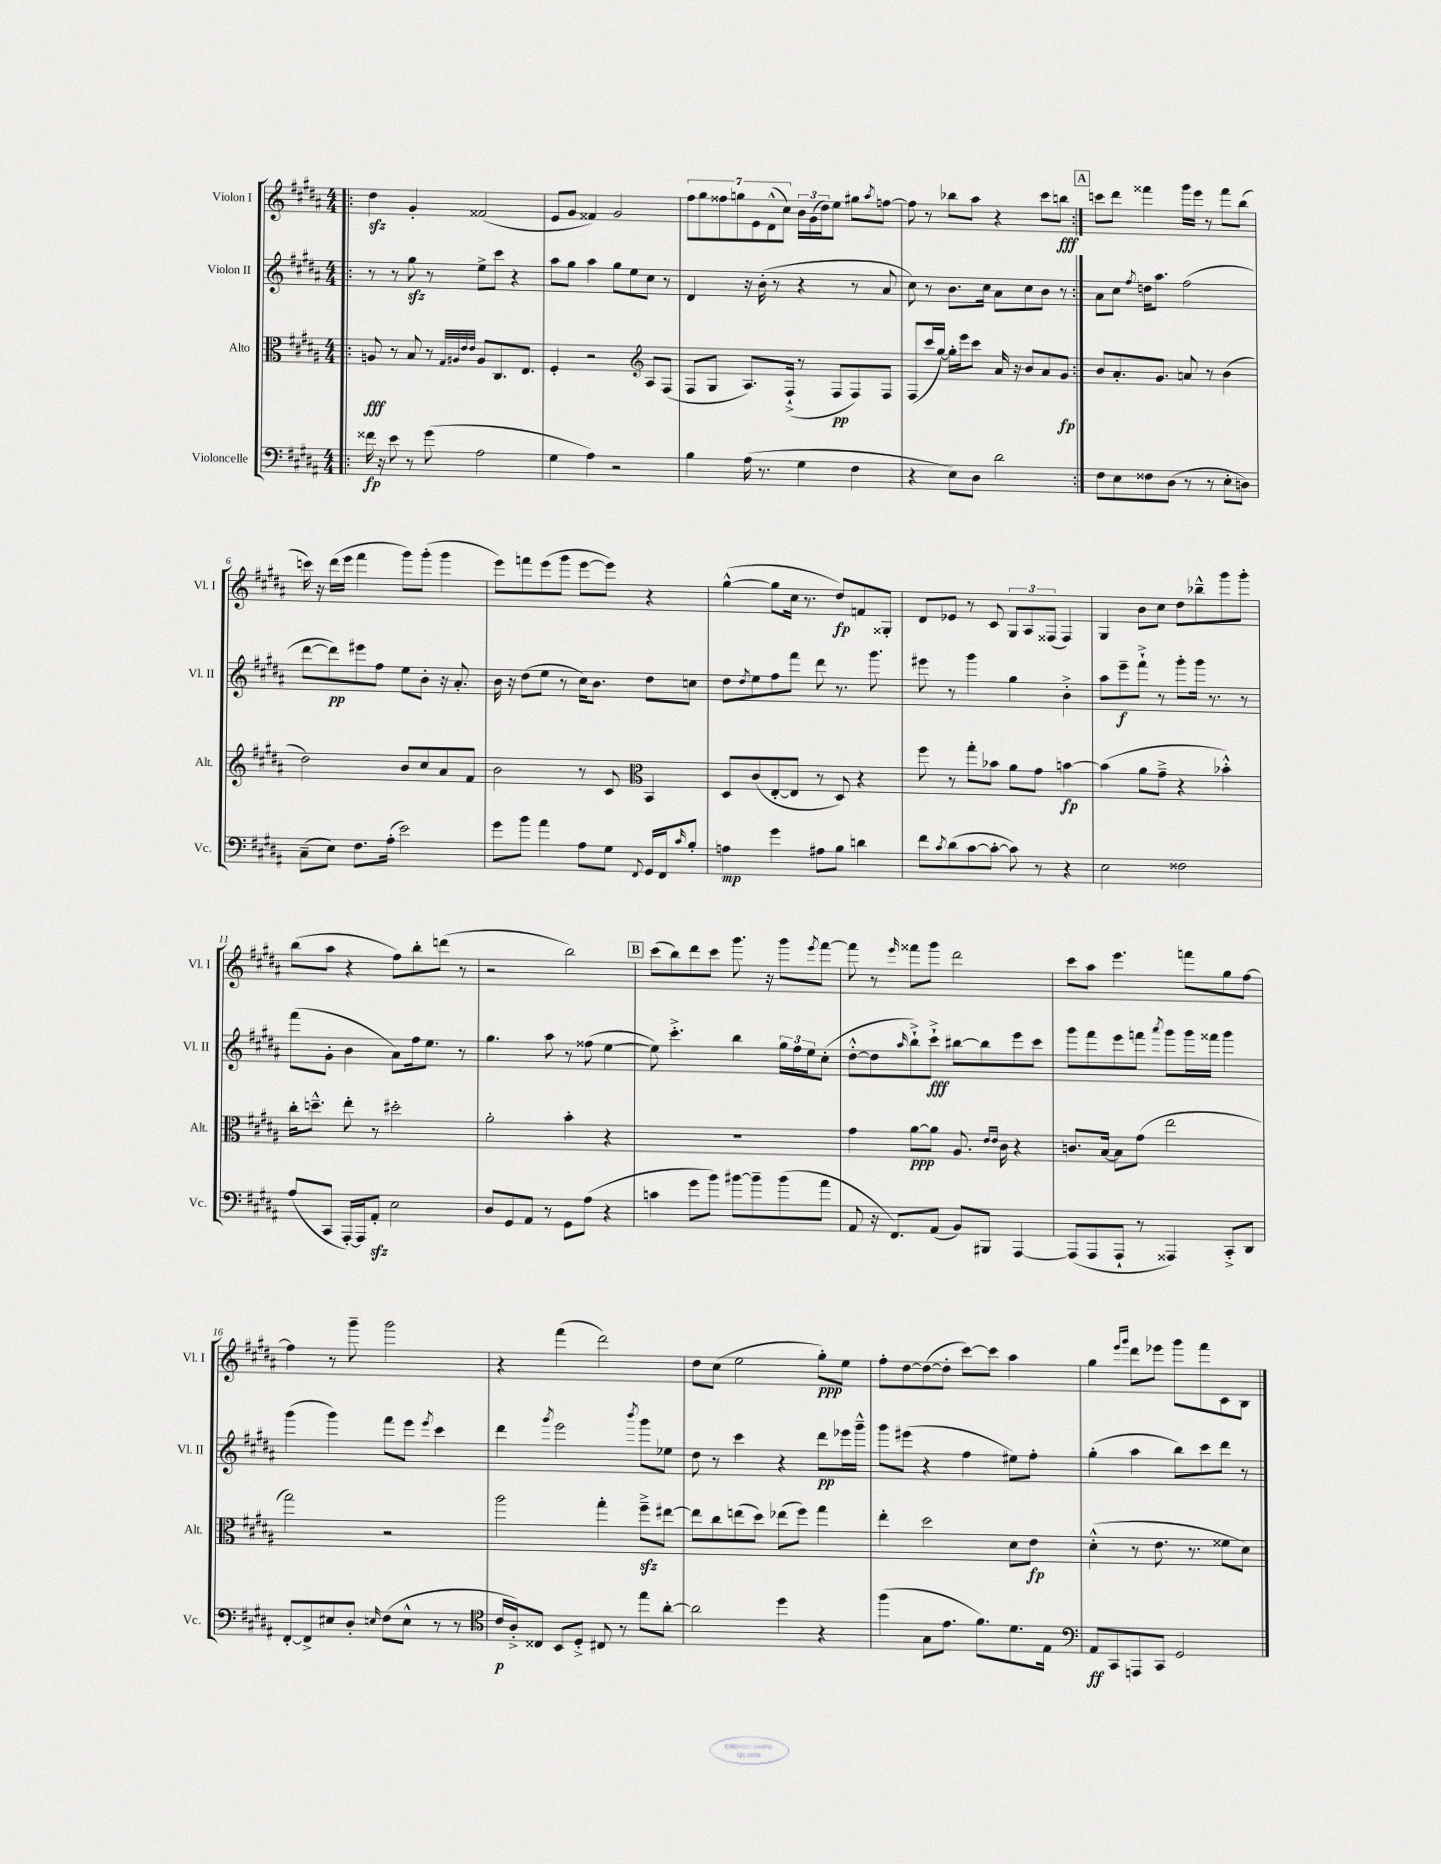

**kern	**kern	**kern	**kern
*staff4	*staff3	*staff2	*staff1
*clefF4	*clefC3	*clefG2	*clefG2
*k[f#c#g#d#a#]	*k[f#c#g#d#a#]	*k[f#c#g#d#a#]	*k[f#c#g#d#a#]
*M4/4	*M4/4	*M4/4	*M4/4
=!|:	=!|:	=!|:	=!|:
16f##\	8A/	8r	4dd#\
16r	.	.	.
8e\	8r	8r	.
8r	8B/	8gg#\	4g#'/
(8g#\	8r	8r	.
.	32qqG#/LLL	.	.
.	32qqA#/	.	.
.	32qqe/	.	.
.	32qqe/JJJ	.	.
2A#\	8A#/L	8ee^\L	(2f##/
.	8.C#/	8ccc#\J	.
.	.	4r	.
.	8.E/J	.	.
=	=	=	=
4G#\	4F#'/	8aa#\L	8e/L
.	.	8gg#\J	8g#/J
4A#\)	2r	4aa#\	4f##/)
2r	.	8gg#\L	2g#/
.	.	8ee\	.
*	*clefG2	*	*
.	8A#/L	8cc#\J	.
.	(8F#/J	8r	.
=	=	=	=
4B\	8F#/L	4d#/	14ff#\L
.	.	.	14gg#\
.	8G#/J	.	.
.	.	.	14ff##\
.	.	.	14gg\
(16A#\	8.A#/L)	16r	.
.	.	.	14e\
8.r	.	(16b'\	.
.	.	.	(14d#^^\
.	.	8r	.
.	.	.	14cc#\J)
.	(16F#`^/Jk	.	.
4G#\	8r	4r	24b\LL
.	.	.	(24g#\
.	.	.	24dd#\J)
.	8F#/L	.	8ee\J
4F#\	8F#/)	8r	8gg#\L
.	.	.	8qaa#/
.	8F#/J	8a#/	[8ff\J
=	=	=	=
4r	(8F#/L	8cc#\)	8ff\]
.	16ccc#/L	8r	8r
.	[16gg#/JJ)	.	.
8E\L)	16gg#'\]LL	8.b\L	8bb-\L
.	16eee\J	.	.
8D#\J	8ccc#\J	.	8aa#\J
.	.	16cc#\Jk	.
2d#\	16a#/	8a#\L	4r
.	16r	.	.
.	8b/L	8cc#\	.
.	8a#/	8b\J	8ccc#\L
.	8g#/J	8r	8bb\J
=:|!	=:|!	=:|!	=:|!
8F#\L	8b/L	8a#\L	8ccc\L
8E\	8.a#'/	8cc#\J	8ddd#\J
.	.	8qff#/	.
8F##\	.	16dd\LK	4fff##\
.	8.g#/J	8.aa#\J	.
(8D#\J	.	.	.
8r	8a/	(2ff#\	16ggg#\LL
.	.	.	16eee\JJ
8r	8r	.	8r
8E'\L	(4b\	.	8fff##\L
8D\J)	.	.	(8bb\J
=	=	=	=
(8C#~\L	2dd#\)	[8ddd#\L	16ccc\)
.	.	.	16r
8E\J)	.	8ddd#\])	(16ddd#\LL
.	.	.	16eee\JJ
8.F#\L	.	8eee#\	4fff#\
.	.	8ff#\J	.
(16A#'\Jk	.	.	.
2e\)	8b/L	8ee\L	8ggg#\L)
.	8cc#/	8b'\J	(8ggg#'\J
.	8a#/	16r	4ggg#\
.	.	8.a#'/	.
.	8f#/J	.	.
=	=	=	=
8g#\L	2b\	16b\	8eee\L)
.	.	16r	.
8b\J	.	(8dd#\L	8fff\
4a#\	.	8ee\J	(8eee\
.	.	8r	8ggg#\J
8A#\L	8r	16cc#\LK)	[8eee\L
.	.	8.b\J	.
8G#\J	8c#/	.	8eee\]J)
*	*clefC3	*	*
8qqFF#/	.	.	.
16GG#/LL	4BB/	8dd#\L	4r
16FF#/J	.	.	.
16qqc#/	.	.	.
8B'/J	.	8cc\J	.
=	=	=	=
4A\	8D#/L	8dd#\L	([4gg#^^\
.	.	8qdd#/	.
.	(8c#/	8ee\	.
4g#\	[8E'/	8ff#\	8gg#\]L
.	8E/]J	8fff#\J	16cc#\Jk
.	.	.	8.r
8A#\L	8r	8ddd#\	.
8B\J	8D#/)	8.r	8dd#/L)
4d\	4r	.	8f/
.	.	8.ggg#\	.
.	.	.	8G##'/J
=	=	=	=
8f#\L	8ff#\	8eee#\	8d#/L
8qc#/	.	.	.
(8d#\	8r	8r	8e-/J
[8c#\	8gg#'\L	4ggg#\	8r
8c#'\_J	8b-\J	.	8c#/
8c#\])	8a#\L	4gg#\	12G#/L
.	.	.	12A#/
8r	8g#\J	.	.
.	.	.	(12F##/J
4r	[4b\	4b'^\	4F##/)
=	=	=	=
2E\	(4b\]	8aa#\L	4G#/
.	.	8eee~\	.
.	8a#\L	8fff#`^\J	8b\L
.	8g#~^\J	8r	8cc#\J
2F##\	4r	8ggg#'\L	8dd#\L
.	.	16ggg#\Jk	8bb-~^^\
.	.	8.r	.
.	4b-'^^\)	.	8ggg#\
.	.	8r	8ggg#'\J
=	=	=	=
(8A#/L	16cc#'\LK	(8fff#\L	(8bb\L
.	8.dd~^^\J	.	.
8CC#/J	.	8g#'\J	8aa#\J
[16AAA#'/LL)	8ee'\	4b\	4r
16AAA#/]J	.	.	.
8AA#'/J	8r	.	.
2E\	2dd#'\	8a#\L)	8ff#\L)
.	.	16ff#\k	8bb'\
.	.	8.ee\J	.
.	.	.	(8ddd\J
.	.	8r	8r
=	=	=	=
8D#/L	2a#'\	4.gg#\	2r
8GG#/	.	.	.
8AA#/J	.	.	.
8r	.	8aa#\	.
8GG#\L	4b'\	8r	2bb\)
(8A#\J	.	(8ff##\	.
4r	4r	[4ee\	.
=	=	=	=
4c\	1r	8ee\])	(8ccc#\L
.	.	4.ccc#'^\	8bb\)
8g#\L	.	.	8ddd#\
8b\J)	.	.	8ccc#\J
[8b#\L	.	4bb\	8.ggg#\
8b#~\]	.	.	.
.	.	.	16r
(8b#\	.	24gg#\LL	8ggg#\L
.	.	24ff#\	.
.	.	24ee\J	.
.	.	.	8qeee/
8a#\J	.	(8cc#'\J	[8fff#\J
=	=	=	=
8AA#/	4g#\	[8dd#'^^\L	8fff#\]
16r	.	8dd#\]	8r
8.FF#/L)	.	.	.
.	.	16qqaa#/	16qqeee/
.	[8a#\L	8bb`^\)	8fff##\L
(8AA#/J	8a#\]J	8ccc#`^\J	8ggg#\J
8BB/L)	8.A#/	[8bb#\L	2ddd#\
8BBB#/J	.	8bb#\]	.
.	16qqe/LL	.	.
.	16qqe/JJ	.	.
.	16c#\	.	.
[4AAA#/	4r	8eee\	.
.	.	8ccc#\J	.
=	=	=	=
(8AAA#/]L	8.c/L	8ggg#\L	8ccc#\L
8AAA#/	.	8fff#\	8aa#\J
.	[16B/Jk	.	.
8AAA#`/J	8B\]L	8eee\	4.eee\
8r	(8g#\J	8fff\J	.
.	.	8qaaa#/	.
4AAA##/)	2ee\	8ggg#\L	.
.	.	16ggg#\L	8fff\L
.	.	16fff##\JJ	.
8CC#'^/L	.	4ggg#\	8gg#\
8DD#/J	.	.	[8ff#\J
=	=	=	=
[8FF#'/L	2gg#\)	(4ggg#\	4ff#\]
8FF#^/]	.	.	.
8E#/	.	4ggg#\)	8r
8D#'/J	.	.	8ggg#~\
16qqE/	.	.	.
(8F#\L	2r	8fff#\L	2ggg#\
8E^^\J	.	8eee\J	.
.	.	8qeee/	.
8r	.	4ccc#\	.
8r	.	.	.
=	=	=	=
*clefC4	*	*	*
16c#/LL	2aa#\	4ddd#\	4r
16A#'^/J)	.	.	.
8C##/J	.	.	.
.	.	8qggg#/	.
8BB/L	.	2eee\	(4fff#\
8D#'^/J	.	.	.
8C#/	4gg#'\	.	2ddd#\)
8r	.	.	.
.	.	8qbbb/	.
8ee\L	8ff#~^\L	8ggg#\L	.
[8a#'\J	[8ee#\J	8ee-\J	.
=	=	=	=
2a#\]	8ee#\]L	8dd#\	8dd#\L
.	8cc#\	8r	(8cc#\J
.	(8ee\	4ccc#\	2ee\
.	8dd#\J)	.	.
4dd#\	(8ee-\L	4r	.
.	8ff#\J)	.	.
4r	4gg#\	8ddd#\L	8gg#'\L)
.	.	16eee-\L	8ee\J
.	.	16ggg#~^^\JJ	.
=	=	=	=
(4ff#\	4ee'\	8ggg#\L	8ff#'\L
.	.	(8eee#\J	[8dd#\
8G#\L	2dd#\	4r	(8dd#\_
8.e\J	.	.	8dd#'\]J
.	.	4ff#\	[8ccc#\L)
8.f#\L)	.	.	.
.	.	.	8ccc#\]J
8.d#\	8d#\L	8ee#\L)	4aa#\
.	8e\J	8ff#'\J	.
16E\Jk	.	.	.
=	=	=	=
*clefF4	*	*	*
8AA#/L	(4d#'^^\	(4gg#'\	4gg#\
8CC#/	.	.	.
.	.	.	16qqeee/LL
.	.	.	16qqggg#/JJ
8AAA/	8r	4aa#\	8ddd#\L
8CC#/J	8.e\	.	8eee-\J
2GG#/	.	8bb\L)	8ggg#\L
.	8.r	.	.
.	.	8ccc#\	8fff#\
.	8f##\L	8ddd#\J	8c#\
.	8d#\J)	8r	8B\J
==	==	==	==
*-	*-	*-	*-
